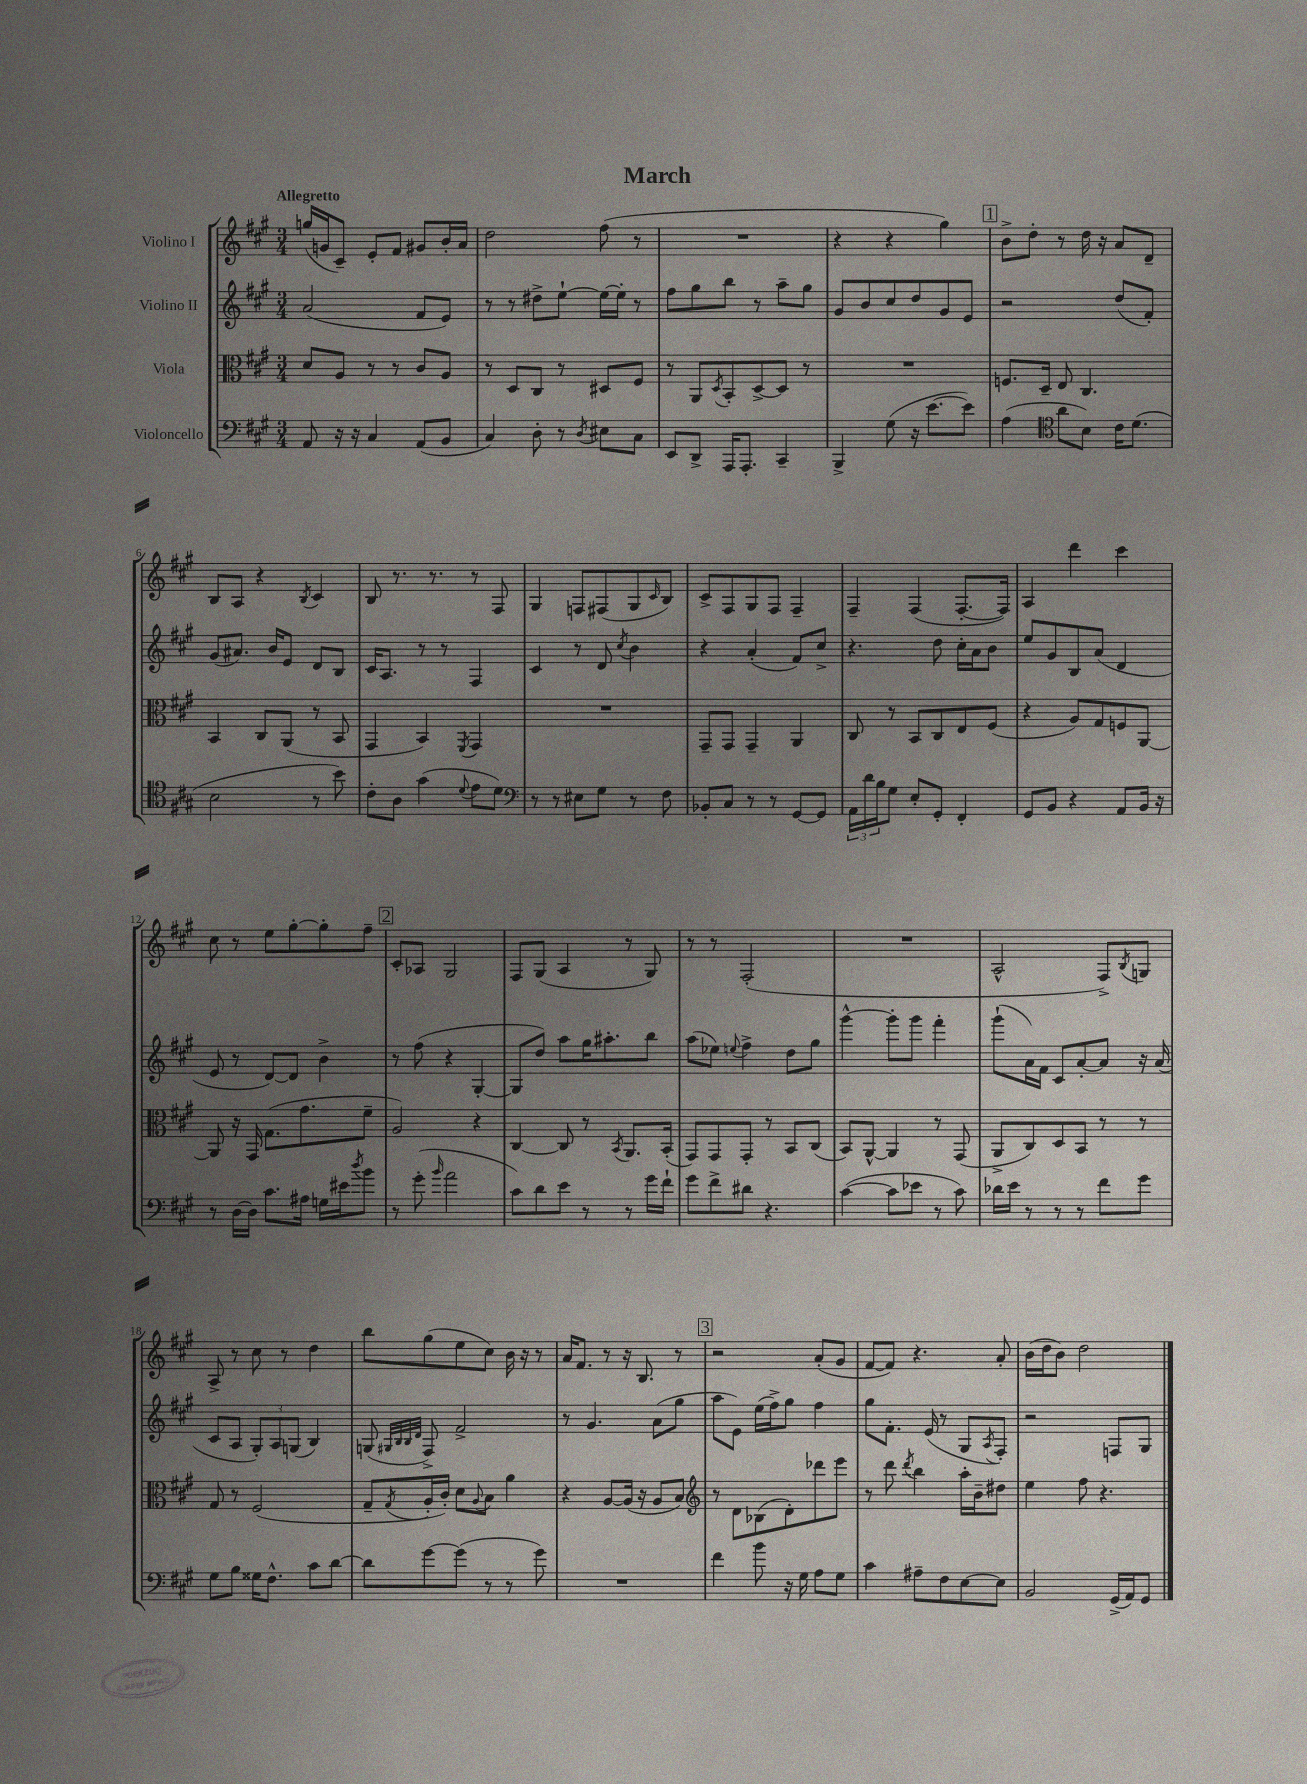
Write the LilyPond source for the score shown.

\header { title = "March" }
<<
\new StaffGroup <<
\new Staff = "s0" \with { instrumentName = "Violino I" } {
    \clef treble \key a \major \numericTimeSignature \time 3/4 \tempo "Allegretto"
    g''16( g'16 cis'8--) e'8-. fis'8 gis'8 b'16-. a'16 |
    d''2 fis''8( r8 |
    R2. |
    r4 r4 gis''4) |
    \mark \markup { \box "1" } b'8-> d''8-. r8 d''16 r16 a'8 d'8-- |
    b8 a8 r4 \acciaccatura { b8 } cis'4 |
    b8 r8. r8. r8 fis8 |
    gis4 f8 fis8( gis8 \grace { cis'16 } b8) |
    cis'8-> fis8 gis8 fis8 fis4-- |
    fis4-- fis4( fis8.~-. fis16) |
    a4 d'''4 cis'''4 |
    cis''8 r8 e''8 gis''8~-. gis''8-. fis''8-- |
    \mark \markup { \box "2" } cis'8-. aes8 gis2 |
    fis8 gis8( a4 r8 gis8) |
    r8 r8 fis2-.( |
    R2. |
    a2-^ fis8->) \acciaccatura { b8 } g8 |
    a8-> r8 cis''8 r8 d''4 |
    b''8 gis''8( e''8 cis''8) b'16 r16 r8 |
    a'16 fis'8. r8 r16 b8. r8 |
    \mark \markup { \box "3" } r2 a'8-.( gis'8 |
    fis'8~ fis'8) r4. a'8-. |
    b'16( d''16 b'8) d''2 \bar "|." |
}
\new Staff = "s1" \with { instrumentName = "Violino II" } {
    \clef treble \key a \major \numericTimeSignature \time 3/4
    a'2( fis'8 e'8) |
    r8 r8 dis''8-> e''8~-! e''16~ e''16-. r8 |
    fis''8 gis''8 b''8 r8 a''8-- gis''8 |
    gis'8 b'8 cis''8 d''8 gis'8 e'8 |
    \mark \markup { \box "1" } r2 d''8( fis'8-.) |
    gis'8( ais'8.) b'16 e'8 d'8 b8 |
    cis'16 a8. r8 r8 fis4 |
    cis'4 r8 d'8 \acciaccatura { cis''8 } b'4 |
    r4 a'4-.( fis'8) cis''8-> |
    r4. d''8 cis''16-. a'16 b'8 |
    e''8 gis'8 b8 a'8( d'4 |
    e'8 r8 d'8~) d'8 b'4-> |
    \mark \markup { \box "2" } r8 fis''8( r4 gis4~-. |
    gis8 d''8) a''8 gis''16 ais''8.-. b''8 |
    a''8( ees''8) \appoggiatura { e''8 } fis''4-> d''8 gis''8 |
    gis'''4~-^ gis'''8-. gis'''8 fis'''4-. |
    gis'''8-!( a'16) fis'16 cis'8 a'8~-. a'8 r16 a'16( |
    cis'8 a8 \tuplet 3/2 { gis8-.) a8 g8( } b4) |
    g8( \grace { gis32 b32 b32 d'32 } fis8->) fis'2-> |
    r8 gis'4. a'8( gis''8 |
    \mark \markup { \box "3" } a''8 e'8) e''16( fis''16->) gis''8 fis''4 |
    gis''8 fis'8.-. e'16( r8 gis8 \acciaccatura { a8 } fis8-.) |
    r2 f8 gis8 \bar "|." |
}
\new Staff = "s2" \with { instrumentName = "Viola" } {
    \clef alto \key a \major \numericTimeSignature \time 3/4
    d'8 a8 r8 r8 cis'8 a8 |
    r8 d8 cis8 r8 dis8 fis8 |
    r8 a,8 \acciaccatura { d8 } b,8-. d8~-> d8 r8 |
    R2. |
    \mark \markup { \box "1" } f8. d16-- e8 cis4. |
    b,4 cis8 a,8( r8 b,8 |
    gis,4 b,4) \acciaccatura { fis,8 } gis,4 |
    R2. |
    gis,8-- gis,8 gis,4-- a,4 |
    cis8 r8 b,8 cis8 e8 fis8( |
    r4 a8) gis8 f8 a,8~ |
    a,8 r16 gis,16 gis8.( gis'8. fis'8-- |
    \mark \markup { \box "2" } a2) r4 |
    cis4~ cis8 r8 \acciaccatura { b,8 } a,8. b,16-.( |
    gis,8) gis,8 gis,8-. r8 b,8 cis8( |
    b,8) a,8~-^ a,4 r8 gis,8( |
    a,8-> cis8) d8 b,8 r8 r8 |
    gis8 r8 fis2( |
    gis8-- \acciaccatura { gis8 } a16-. cis'16-.) d'8 \appoggiatura { a8 } b8 a'4 |
    r4 a8~ a16( r16 a8 b8) |
    \mark \markup { \box "3" } \clef treble r8 d'8 bes8( d'8-.) des'''8 e'''8 |
    r8 d'''8 \acciaccatura { d'''8 } b''4 a''16-. b'16-- dis''8 |
    e''4 fis''8 r4. \bar "|." |
}
\new Staff = "s3" \with { instrumentName = "Violoncello" } {
    \clef bass \key a \major \numericTimeSignature \time 3/4
    a,8 r16 r16 cis4 a,8( b,8 |
    cis4) d8-. r8 \acciaccatura { d8 } eis8 cis8 |
    e,8 d,8-> a,,16 a,,8.-. cis,4-- |
    b,,4-> gis8( r16 e'8.~ e'8) |
    \mark \markup { \box "1" } a4( \clef tenor a'8 b8) cis'16 d'8.( |
    b2 r8 b'8) |
    cis'8-. a8 gis'4( \appoggiatura { d'8 } e'8 d'8) |
    \clef bass r8 r8 eis8 gis8 r8 fis8 |
    bes,8-. cis8 r8 r8 gis,8~ gis,8 |
    \tuplet 3/2 { a,16 d'16 b16 } gis8 e8-. gis,8-. fis,4-. |
    gis,8 b,8 r4 a,8 b,16 r16 |
    r8 d16~ d16 cis'8. ais16 g16 eis'16 \acciaccatura { d''8 } b'8 |
    \mark \markup { \box "2" } r8 gis'8-.( \grace { b'16 } a'2 |
    cis'8) d'8 e'8 r8 r8 gis'16 fis'16-! |
    gis'8 fis'8-> dis'8 r4. |
    cis'4~( cis'8 ees'8 r8 cis'8) |
    des'16 e'16 r8 r8 r8 fis'8 gis'8 |
    gis8 b8 gisis16 fis8.-^ cis'8 d'8~ |
    d'8 gis'8~ gis'8( r8 r8 gis'8) |
    R2. |
    \mark \markup { \box "3" } fis'4 b'8 r16 gis16 a8 gis8 |
    cis'4 ais8-- fis8 e8~ e8 |
    b,2 gis,16->( a,16) gis,8 \bar "|." |
}
>>
>>
